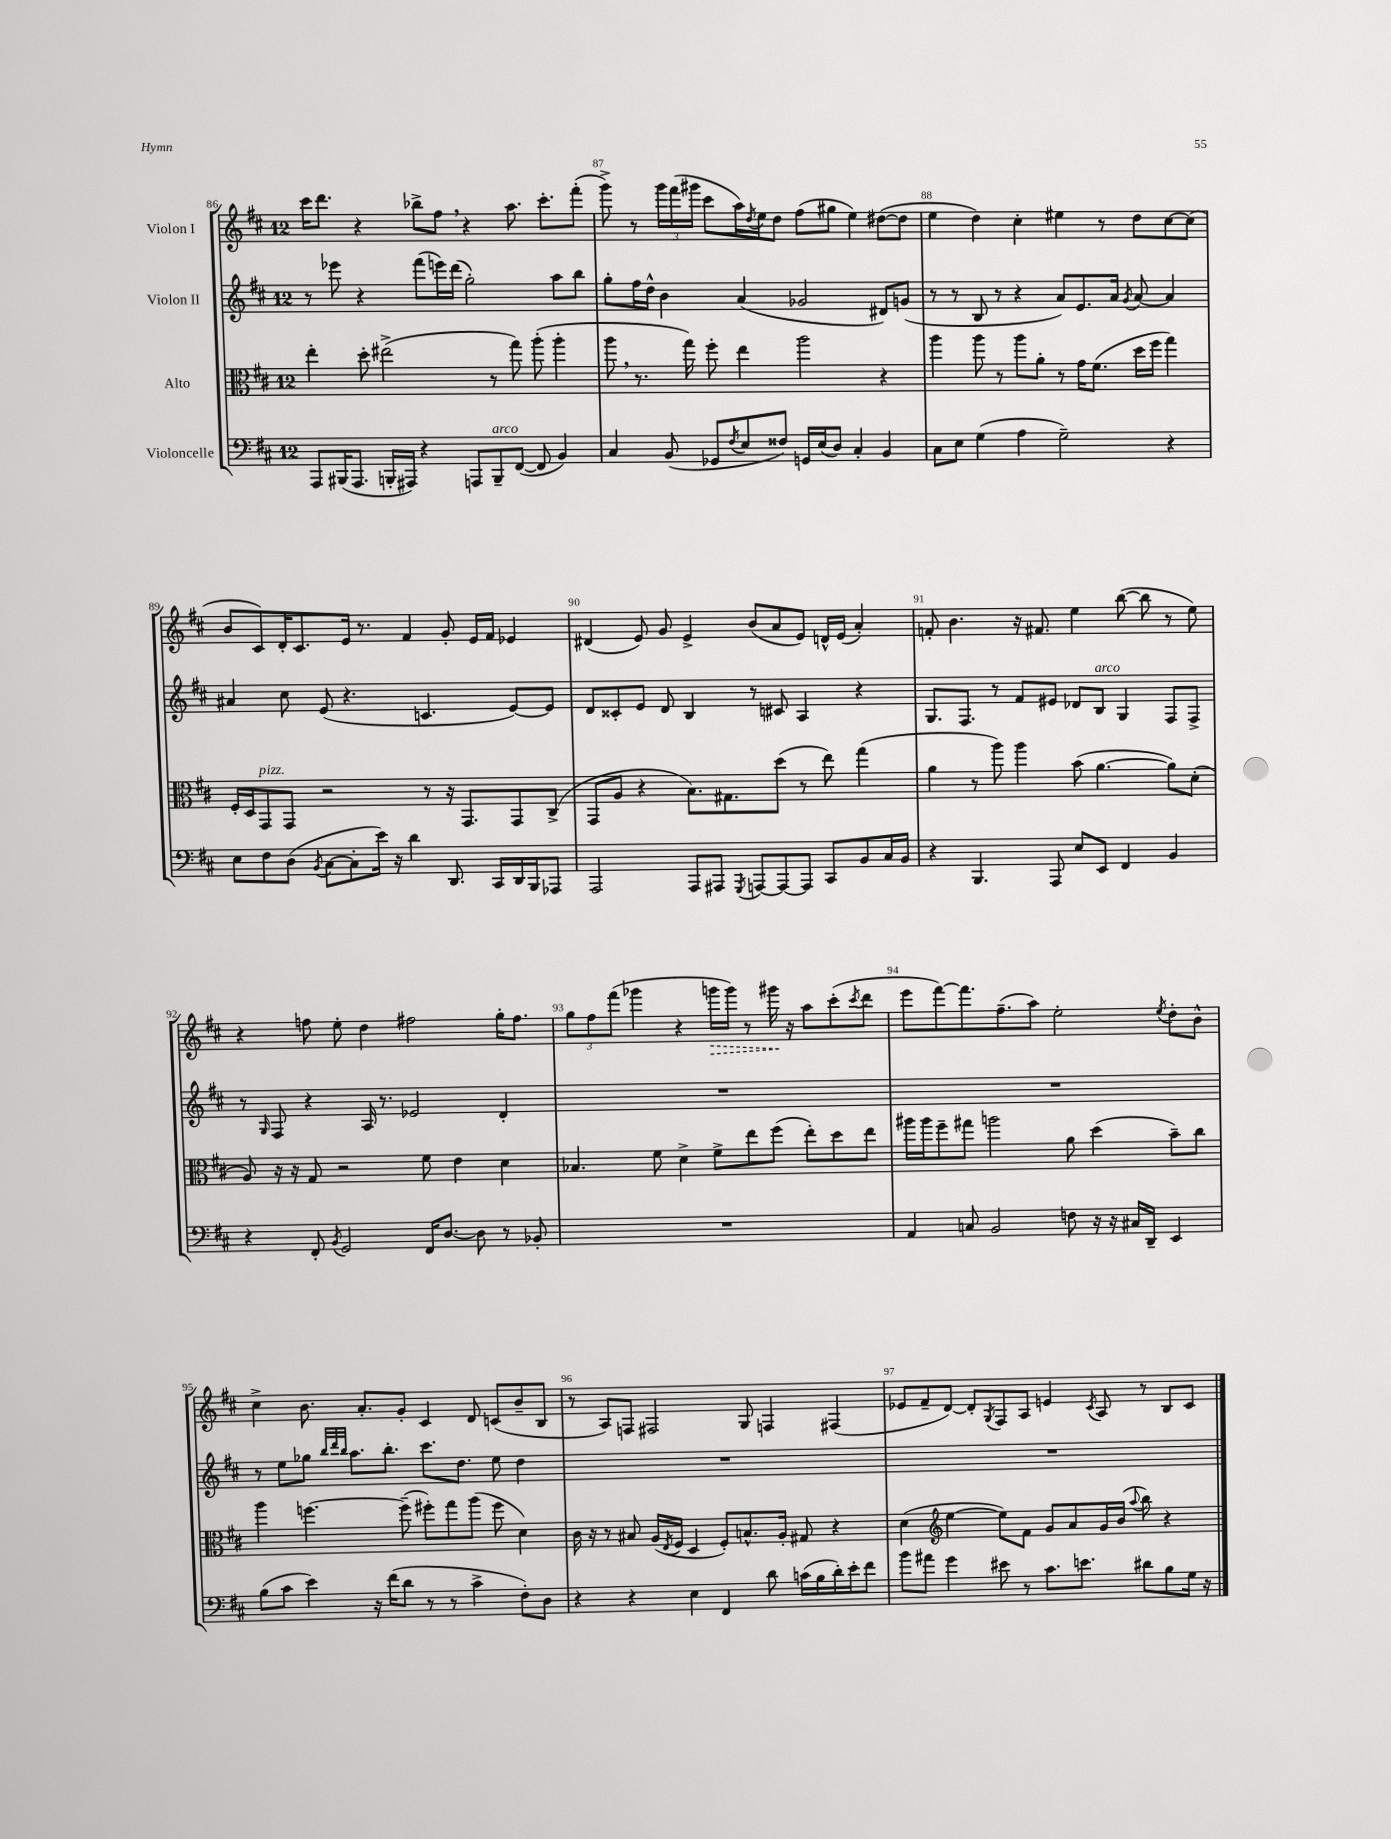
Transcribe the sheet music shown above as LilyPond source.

<<
\new StaffGroup <<
\new Staff = "s0" \with { instrumentName = "Violon I" } {
    \clef treble \key d \major \once \override Staff.TimeSignature.style = #'single-digit \time 12/8
    cis'''16 d'''8. r4 bes''8-> fis''8 \breathe r4 a''8. cis'''8.-. fis'''8-.( |
    g'''8->) r8 \tuplet 3/2 { g'''16 fis'''16( gis'''16 } cis'''8 a''16) \acciaccatura { d''8 } e''16 d''8 fis''8( gis''8 e''4) dis''8~( dis''8 |
    e''4 d''4) cis''4-. eis''4 r8 d''8 cis''8~ cis''8( |
    b'8 cis'8) d'16-. cis'8. e'16 r8. fis'4 g'8-. e'16 fis'16 ees'4 |
    dis'4( e'8) g'8 e'4-> b'8( a'8 e'8) d'16-^ e'16( a'4-.) |
    f'8-. b'4. r16 fis'8. e''4 b''8~( b''8 r8 e''8) |
    r4 f''8 e''8-. d''4 fis''2 g''16-. fis''8. |
    \tuplet 3/2 { g''8 fis''8 fis'''8( } ges'''4 r4 \once \override Hairpin.style = #'dashed-line g'''16\> g'''16) r8 gis'''16\! r16 a''8 cis'''8-.( \acciaccatura { cis'''8 } d'''8 |
    e'''8 fis'''8~) fis'''8. fis''8.--( a''8) e''2-. \acciaccatura { e''8 } d''8-. b'8-^ |
    cis''4-> b'8. a'8.-. g'8-. cis'4 d'8 c'8( b'8-- b8 |
    r8 a8) f8 fis2 g8 f4 fis4( |
    ees'8 fis'8-- d'8~) d'8-. \acciaccatura { g8 } fis8 a8 e'4 \acciaccatura { cis'8 } a8 r8 b8 cis'8 \bar "|." |
}
\new Staff = "s1" \with { instrumentName = "Violon II" } {
    \clef treble \key d \major \once \override Staff.TimeSignature.style = #'single-digit \time 12/8
    r8 ees'''8 r4 fis'''8( e'''16) d'''16( g''2-.) a''8 b''8 |
    g''8-. fis''16 d''16-^ b'4 a'4( ges'2 dis'8) g'8( |
    r8 r8 b8 r8 r4 a'8) e'8. a'16 \acciaccatura { g'8 } a'8~ a'4 |
    ais'4 cis''8 e'8( r4. c'4. e'8~) e'8 |
    d'8 cisis'8-. e'8 d'8 b4 r8 cis'8 a4 r4 |
    g8. fis8. r8 fis'8 eis'8 des'8 b8^\markup { \italic "arco" } g4 fis8 fis8-> |
    r8 \grace { g16 } fis8 r4 a16 r8. ees'2 d'4-. |
    R1. |
    R1. |
    r8 e''8 ges''8 \grace { b''32 d'''32 b''32 } a''8. b''8.-. cis'''8. d''8. e''8 d''4 |
    R1. |
    R1. \bar "|." |
}
\new Staff = "s2" \with { instrumentName = "Alto" } {
    \clef alto \key d \major \once \override Staff.TimeSignature.style = #'single-digit \time 12/8
    e''4-. d''8-. eis''2->( r8 g''8) a''8-.( a''4-. |
    a''8 \breathe r8. g''16) fis''8-. e''4 a''2 r4 |
    a''4 a''8 r8 a''8 a'8-. r8 g'16 fis'8.( d''16 fis''16 g''4) |
    fis16-. d16 g,8^\markup { \italic "pizz." } g,8 r2 r8 r16 g,8. g,8 cis8->( |
    g,8 a8 r4 b8.) gis8. d''8( r8 e''8) g''4( |
    a'4 r8 a''8) a''4 b'8( a'4.~ a'8) d'8-.( |
    a8) r16 r16 g8 r2 fis'8 e'4 d'4 |
    bes4. fis'8 d'4-> fis'8-> e''8 fis''8( e''8-.) d''8 e''8 |
    ais''16 ais''16 fis''8-- gis''8 a''2 a'8 d''4( b'8--) cis''8 |
    a''4 f''4.~ f''8--( fis''8-.) g''8 a''8( fis''8 d'4) |
    cis'16 r16 r8 bis8 a16( \acciaccatura { e8 } fis16 d4 fis8-.) b8.-^ a16-. gis8 r4 |
    d'4( \clef treble e''4~ e''8) fis'8 g'8 a'8 g'16 b'16( \appoggiatura { a''8 } b''8) r4 \bar "|." |
}
\new Staff = "s3" \with { instrumentName = "Violoncelle" } {
    \clef bass \key d \major \once \override Staff.TimeSignature.style = #'single-digit \time 12/8
    a,,8 bis,,16( a,,8. b,,16-. ais,,16) r4 a,,8 b,,8--^\markup { \italic "arco" } fis,8~( fis,8 b,4) |
    cis4 b,8( ges,8 \acciaccatura { fis8 } e8 fisis8) g,16 e16( d8) cis4-. b,4 |
    cis8 e8 g4( a4 g2--) r4 |
    e8 fis8 d8( \acciaccatura { b,8 } cis8~ cis8-. e'16) r16 d'4 d,8. cis,16 d,16 b,,16 aes,,8 |
    a,,2 a,,8 ais,,8 \acciaccatura { g,,8 } a,,8~ a,,8~ a,,8 cis,8 b,8 cis16 b,16 |
    r4 b,,4. a,,8 e8 e,8 fis,4 b,4 |
    r4 fis,8-. \acciaccatura { b,8 } g,2 fis,16 d8.~ d8 r8 bes,8-. |
    R1. |
    a,4 c8 b,2 f8 r16 r16 cis16 d,16-- e,4 |
    b8( cis'8 e'4) r16 fis'16( d'8 r8 r8 cis'4-> fis8-.) d8 |
    r4 r4 e4 fis,4 d'8 c'16( b16 d'16-.) e'16-. fis'8 |
    b'8 ais'8 g'4 eis'8 r8 cis'8. e'8. dis'8 b8 g16 r16 \bar "|." |
}
>>
>>
\layout { \context { \Score currentBarNumber = #86 \override BarNumber.break-visibility = ##(#f #t #t) barNumberVisibility = #all-bar-numbers-visible } }
